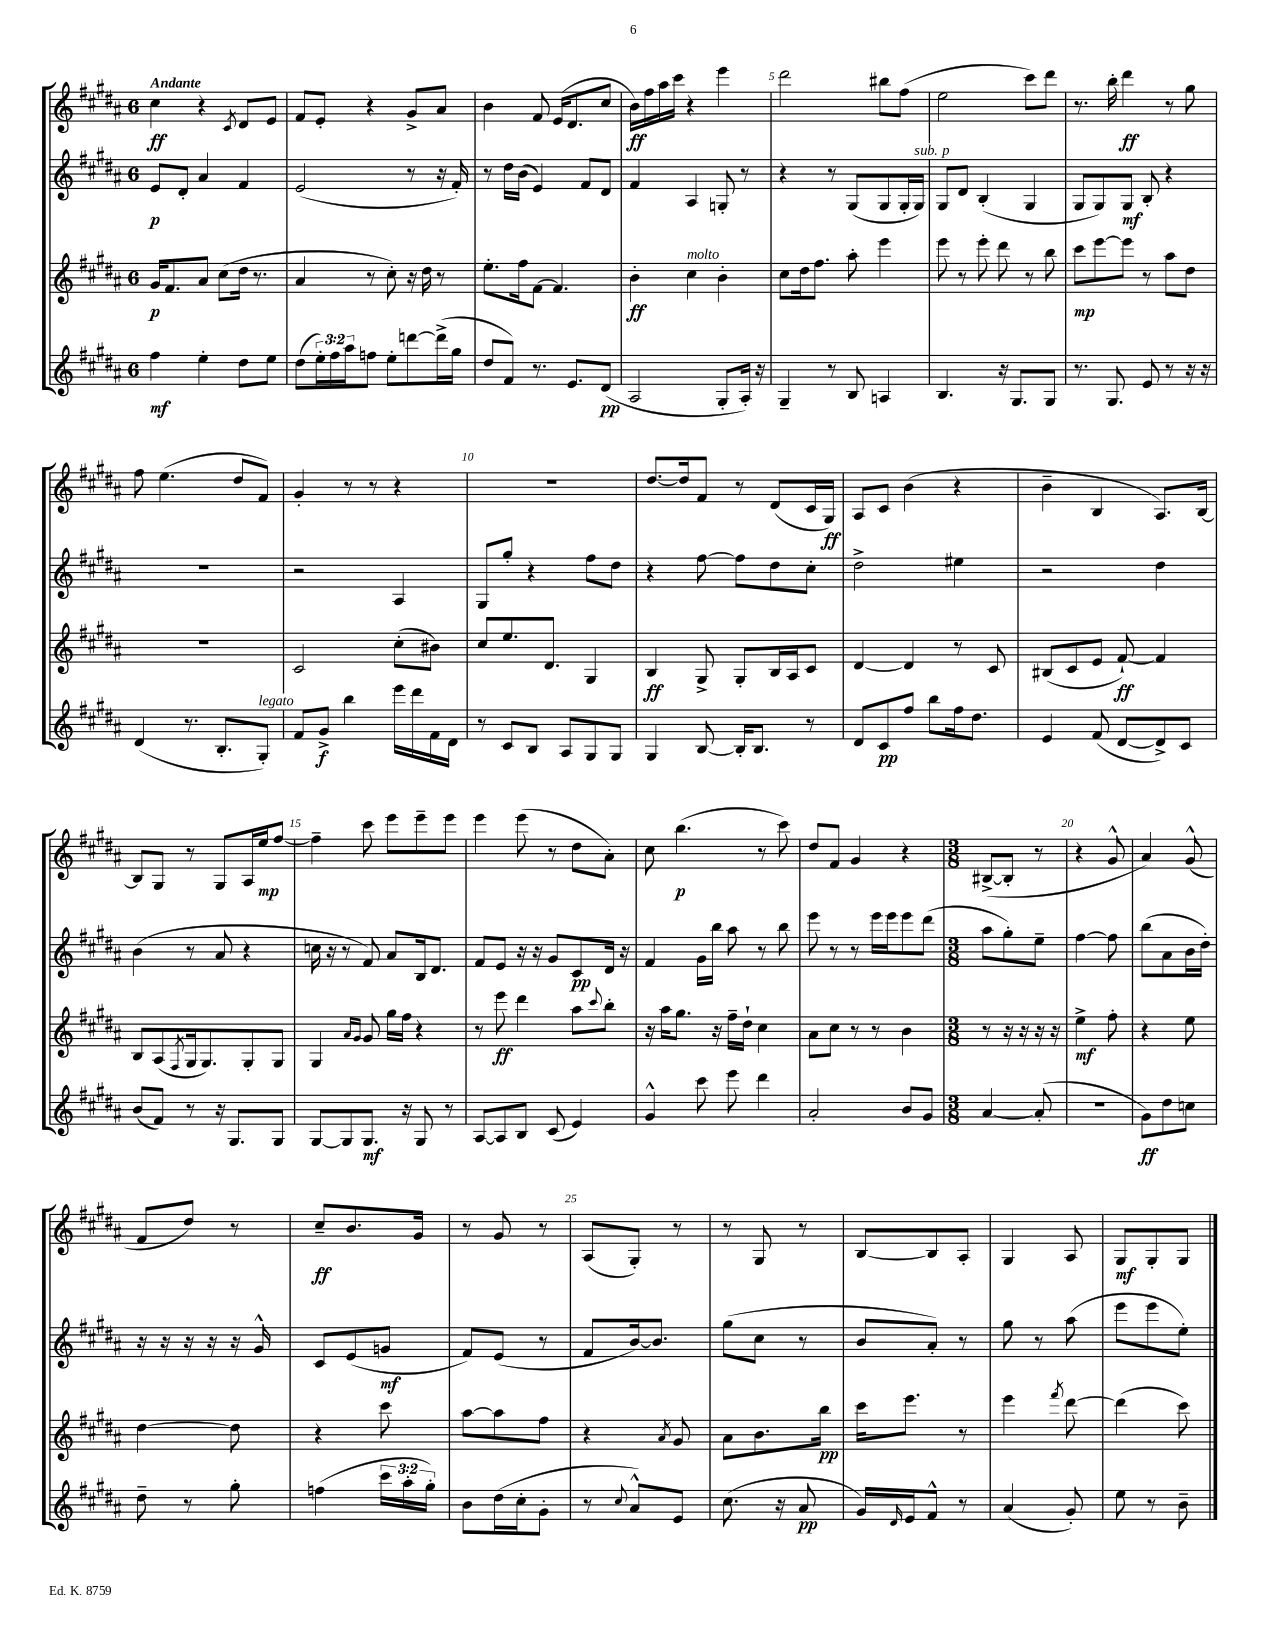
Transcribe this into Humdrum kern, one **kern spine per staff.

**kern	**dynam	**kern	**dynam	**kern	**dynam	**kern	**dynam
*part4	*part4	*part3	*part3	*part2	*part2	*part1	*part1
*staff4	*staff4	*staff3	*staff3	*staff2	*staff2	*staff1	*staff1
*clefG2	*	*clefG2	*	*clefG2	*	*clefG2	*
*k[f#c#g#d#a#]	*	*k[f#c#g#d#a#]	*	*k[f#c#g#d#a#]	*	*k[f#c#g#d#a#]	*
*M6/8	*	*M6/8	*	*M6/8	*	*M6/8	*
=1	=1	=1	=1	=1	=1	=1	=1
!	!	!	!	!	!	!LO:TX:a:B:t=Andante	!
4ff#\	mf	16g#/KL	p	8e/L	p	4cc#\	ff
.	.	8.f#/	.	.	.	.	.
.	.	.	.	8d#'/J	.	.	.
4ee'\	.	8a#/J	.	4a#/	.	4r	.
.	.	(8cc#\L	.	.	.	.	.
.	.	.	.	.	.	8qc#/	.
8dd#\L	.	16dd#\Jk	.	4f#/	.	8d#/L	.
.	.	8.r	.	.	.	.	.
8ee\J	.	.	.	.	.	8e/J	.
=2	=2	=2	=2	=2	=2	=2	=2
(8dd#\L	.	4a#/	.	(2e/	.	8f#/L	.
24ee'\L)	.	.	.	.	.	8e'/J	.
24ff#\	.	.	.	.	.	.	.
24aa#\J	.	.	.	.	.	.	.
8ffn\J	.	8r	.	.	.	4r	.
8ee'\L	.	8cc#'\)	.	.	.	.	.
[8dddn\	.	16r	.	8r	.	8g#^/L	.
.	.	16dd#\	.	.	.	.	.
(16ddd^\L]	.	8r	.	16r	.	8a#/J	.
16gg#\JJ	.	.	.	16f#'/)	.	.	.
=3	=3	=3	=3	=3	=3	=3	=3
8dd#/L	.	8.ee'\L	.	8r	.	4b\	.
8f#/J)	.	.	.	16dd#\LL	.	.	.
.	.	16ff#\k	.	(16b\JJ	.	.	.
8.r	.	[8f#\J	.	4e/)	.	8f#/	.
.	.	4.f#/]	.	.	.	(16e/KL	.
8.e/L	.	.	.	.	.	8.d#/	.
.	.	.	.	8f#/L	.	.	.
(8d#/J	pp	.	.	8d#/J	.	8cc#/J	.
=4	=4	=4	=4	=4	=4	=4	=4
2A#/	.	4b'\	ff	4f#/	.	16b\LL)	ff
.	.	.	.	.	.	16ff#\	.
.	.	.	.	.	.	16aa#\	.
.	.	.	.	.	.	16ccc#\JJ	.
!	!	!LO:TX:a:i:t=molto	!	!	!	!	!
.	.	4cc#\	.	4A#/	.	4r	.
8G#'/L	.	4b'\	.	8Gn'/	.	4eee\	.
16A#'/Jk)	.	.	.	8r	.	.	.
16r	.	.	.	.	.	.	.
=5	=5	=5	=5	=5	=5	=5	=5
4G#~/	.	8cc#\L	.	4r	.	2ddd#\	.
.	.	16dd#\k	.	.	.	.	.
.	.	8.ff#\J	.	.	.	.	.
8r	.	.	.	8r	.	.	.
8B/	.	8aa#'\	.	(8G#/L	.	.	.
4An/	.	4eee\	.	8G#/	.	8bb#X\L	.
.	.	.	.	16G#'/L	.	(8ff#\J	.
!	!	!	!	!LO:TX:a:i:t=sub. p	!	!	!
.	.	.	.	16G#/JJ)	.	.	.
=6	=6	=6	=6	=6	=6	=6	=6
4.B/	.	8eee\	.	8G#/L	.	2ee\	.
.	.	8r	.	8d#/J	.	.	.
.	.	8eee'\	.	(4B'/	.	.	.
16r	.	8ddd#\	.	.	.	.	.
8.G#/L	.	.	.	.	.	.	.
.	.	8r	.	4G#/	.	8ccc#\L)	.
8G#/J	.	8bb\	.	.	.	8ddd#\J	.
=7	=7	=7	=7	=7	=7	=7	=7
8.r	.	8ccc#\L	mp	8G#/L	.	8.r	.
.	.	[8eee\	.	8G#/)	.	.	.
8.G#/	.	.	.	.	.	16bb'\	.
.	.	8eee\J]	.	8G#/J	mf	4ddd#\	ff
8e/	.	8r	.	8B'/	.	.	.
8r	.	8aa#\L	.	4r	.	8r	.
16r	.	8dd#\J	.	.	.	8gg#\	.
16r	.	.	.	.	.	.	.
!!LO:LB:g=z
=8	=8	=8	=8	=8	=8	=8	=8
(4d#/	.	2.r	.	2.r	.	8ff#\	.
.	.	.	.	.	.	(4.ee\	.
8.r	.	.	.	.	.	.	.
8.B'/L	.	.	.	.	.	.	.
.	.	.	.	.	.	8dd#/L	.
!LO:TX:a:i:t=legato	!	!	!	!	!	!	!
8G#'/J)	.	.	.	.	.	8f#/J)	.
=9	=9	=9	=9	=9	=9	=9	=9
8f#/L	.	2c#/	.	2r	.	4g#'/	.
8g#^/J	f	.	.	.	.	.	.
4bb\	.	.	.	.	.	8r	.
.	.	.	.	.	.	8r	.
16eee\LL	.	(8cc#'\L	.	4A#/	.	4r	.
16ddd#\	.	.	.	.	.	.	.
16f#\	.	8b#X\J)	.	.	.	.	.
16d#\JJ	.	.	.	.	.	.	.
=10	=10	=10	=10	=10	=10	=10	=10
8r	.	8cc#/L	.	8G#/L	.	2.r	.
8c#/L	.	8.ee/	.	8gg#'/J	.	.	.
8B/J	.	.	.	4r	.	.	.
.	.	8.d#/J	.	.	.	.	.
8A#/L	.	.	.	.	.	.	.
8G#/	.	4G#/	.	8ff#\L	.	.	.
8G#/J	.	.	.	8dd#\J	.	.	.
=11	=11	=11	=11	=11	=11	=11	=11
4G#/	.	4B/	ff	4r	.	[8.dd#/L	.
.	.	.	.	.	.	16dd#/k]	.
[8B/	.	8G#^/	.	[8ff#\	.	8f#/J	.
16B'/KL]	.	8G#'/L	.	8ff#\L]	.	8r	.
8.B/J	.	.	.	.	.	.	.
.	.	16B/L	.	8dd#\	.	(8d#/L	.
.	.	16A#/J	.	.	.	.	.
8r	.	8c#/J	.	8cc#'\J	.	16c#/L	.
.	.	.	.	.	.	16G#/JJ)	ff
=12	=12	=12	=12	=12	=12	=12	=12
8d#/L	.	[4d#/	.	2dd#^\	.	8A#/L	.
8c#/	pp	.	.	.	.	8c#/J	.
8ff#/J	.	4d#/]	.	.	.	(4b\	.
8bb\L	.	.	.	.	.	.	.
16ff#\k	.	8r	.	4ee#X\	.	4r	.
8.dd#\J	.	.	.	.	.	.	.
.	.	8c#/	.	.	.	.	.
=13	=13	=13	=13	=13	=13	=13	=13
4e/	.	(8B#X/L	.	2r	.	4b~\	.
.	.	8c#/	.	.	.	.	.
(8f#/	.	8e/J	.	.	.	4B/	.
[8d#/L	.	[8f#`/)	ff	.	.	.	.
8d#^/])	.	4f#/]	.	4dd#\	.	8.A#/L)	.
8c#/J	.	.	.	.	.	.	.
.	.	.	.	.	.	[16B/Jk	.
!!LO:LB:g=z
=14	=14	=14	=14	=14	=14	=14	=14
(8b/L	.	8B/L	.	(4b\	.	8B/L]	.
8f#/J)	.	(8A#/	.	.	.	8G#/J	.
.	.	8qF#/	.	.	.	.	.
8r	.	16G#/k	.	8r	.	8r	.
.	.	8.G#/)	.	.	.	.	.
16r	.	.	.	8a#/	.	8G#/L	.
8.G#/L	.	.	.	.	.	.	.
.	.	8G#'/	.	4r	.	16A#/L	.
.	.	.	.	.	.	16ee/J	mp
8G#/J	.	8G#/J	.	.	.	[8ff#/J	.
=15	=15	=15	=15	=15	=15	=15	=15
[8G#/L	.	4G#/	.	16ccn\	.	4ff#~\]	.
.	.	.	.	16r	.	.	.
8G#/]	.	.	.	8r	.	.	.
.	.	16qqa#/LL	.	.	.	.	.
.	.	16qqg#/JJ	.	.	.	.	.
8.G#/J	mf	8g#/	.	8f#/)	.	8ccc#\	.
.	.	16gg#\LL	.	8a#/L	.	8eee\L	.
16r	.	16ff#\JJ	.	.	.	.	.
8G#/	.	4r	.	16B/k	.	8eee~\	.
.	.	.	.	8.d#/J	.	.	.
8r	.	.	.	.	.	8eee\J	.
=16	=16	=16	=16	=16	=16	=16	=16
[8A#/L	.	8r	.	8f#/L	.	4eee\	.
8A#/]	.	8eee\	ff	8e/J	.	.	.
8B/J	.	4ddd#\	.	16r	.	(8eee\	.
.	.	.	.	16r	.	.	.
(8c#/	.	.	.	8g#/L	.	8r	.
4e/)	.	8aa#\L	.	8c#/	pp	8dd#\L	.
.	.	8qqccc#/	.	.	.	.	.
.	.	8bb'\J	.	16d#/Jk	.	8a#'\J)	.
.	.	.	.	16r	.	.	.
=17	=17	=17	=17	=17	=17	=17	=17
4g#^^/	.	16r	.	4f#/	.	8cc#\	.
.	.	16aa#\KL	.	.	.	.	.
.	.	8.gg#\J	.	.	.	(4.bb\	p
8ccc#\	.	.	.	16g#\LL	.	.	.
.	.	16r	.	16bb\JJ	.	.	.
8eee\	.	16ff#~\LL	.	8aa#\	.	.	.
.	.	16dd#`\JJ	.	.	.	.	.
4ddd#\	.	4cc#\	.	8r	.	8r	.
.	.	.	.	8bb\	.	8ccc#\)	.
=18	=18	=18	=18	=18	=18	=18	=18
2a#'/	.	8a#\L	.	8eee\	.	8dd#/L	.
.	.	8cc#\J	.	8r	.	8f#/J	.
.	.	8r	.	8r	.	4g#/	.
.	.	8r	.	16eee\LL	.	.	.
.	.	.	.	16eee\J	.	.	.
8b/L	.	4b\	.	8eee\	.	4r	.
8g#/J	.	.	.	(8ddd#\J	.	.	.
=19	=19	=19	=19	=19	=19	=19	=19
*M3/8	*	*M3/8	*	*M3/8	*	*M3/8	*
[4a#/	.	8r	.	8aa#\L	.	([8B#X^/L	.
.	.	16r	.	8gg#'\)	.	8B#'/J]	.
.	.	16r	.	.	.	.	.
(8a#'/]	.	16r	.	8ee~\J	.	8r	.
.	.	16r	.	.	.	.	.
=20	=20	=20	=20	=20	=20	=20	=20
4.r	.	4ee^\	mf	[4ff#\	.	4r	.
.	.	8ff#'\	.	8ff#\]	.	8g#^^/	.
=21	=21	=21	=21	=21	=21	=21	=21
8g#\L)	ff	4r	.	(8bb\L	.	4a#/)	.
8dd#\	.	.	.	8a#\	.	.	.
8ccn\J	.	8ee\	.	16b\L	.	(8g#^^/	.
.	.	.	.	16dd#'\JJ)	.	.	.
!!LO:LB:g=z
=22	=22	=22	=22	=22	=22	=22	=22
8dd#~\	.	[4dd#\	.	16r	.	8f#/L	.
.	.	.	.	16r	.	.	.
8r	.	.	.	16r	.	8dd#/J)	.
.	.	.	.	16r	.	.	.
8gg#'\	.	8dd#\]	.	16r	.	8r	.
.	.	.	.	16g#^^/	.	.	.
=23	=23	=23	=23	=23	=23	=23	=23
(4ffn\	.	4r	.	8c#/L	.	8cc#~/L	ff
.	.	.	.	(8e/	.	8.b/	.
24ccc#\LL	.	8ccc#\	.	8gn/J	mf	.	.
24aa#'\	.	.	.	.	.	.	.
.	.	.	.	.	.	16g#/Jk	.
24gg#'\JJ)	.	.	.	.	.	.	.
=24	=24	=24	=24	=24	=24	=24	=24
8b\L	.	[8aa#\L	.	8f#/L)	.	8r	.
(16dd#\L	.	8aa#\]	.	(8e/J	.	8g#/	.
16cc#'\J	.	.	.	.	.	.	.
8g#'\J	.	8ff#\J	.	8r	.	8r	.
=25	=25	=25	=25	=25	=25	=25	=25
8r	.	4r	.	8f#/L	.	(8A#/L	.
8qqcc#/	.	.	.	.	.	.	.
8a#^^/L)	.	.	.	[16b/k)	.	8G#'/J)	.
.	.	.	.	8.b/J]	.	.	.
.	.	8qa#/	.	.	.	.	.
8e/J	.	8g#/	.	.	.	8r	.
=26	=26	=26	=26	=26	=26	=26	=26
(8.cc#\	.	8a#\L	.	(8gg#\L	.	8r	.
.	.	8.b\	.	8cc#\J	.	8G#/	.
16r	.	.	.	.	.	.	.
8a#/	pp	.	.	8r	.	8r	.
.	.	16bb\Jk	pp	.	.	.	.
=27	=27	=27	=27	=27	=27	=27	=27
16g#/LL)	.	16ccc#\KL	.	8b/L	.	[8B/L	.
16qqd#/	.	.	.	.	.	.	.
16e/J	.	8.eee\J	.	.	.	.	.
8f#^^/J	.	.	.	8a#'/J)	.	8B/]	.
8r	.	8r	.	8r	.	8A#'/J	.
=28	=28	=28	=28	=28	=28	=28	=28
(4a#/	.	4eee\	.	8gg#\	.	4G#/	.
.	.	.	.	8r	.	.	.
.	.	8qfff#/	.	.	.	.	.
8g#'/)	.	[8ddd#\	.	(8aa#\	.	8A#/	.
=29	=29	=29	=29	=29	=29	=29	=29
8ee\	.	(4ddd#\]	.	8eee\L	.	8G#/L	mf
8r	.	.	.	8eee\	.	8G#'/	.
8b~\	.	8ccc#\)	.	8ee'\J)	.	8G#/J	.
==	==	==	==	==	==	==	==
*-	*-	*-	*-	*-	*-	*-	*-
